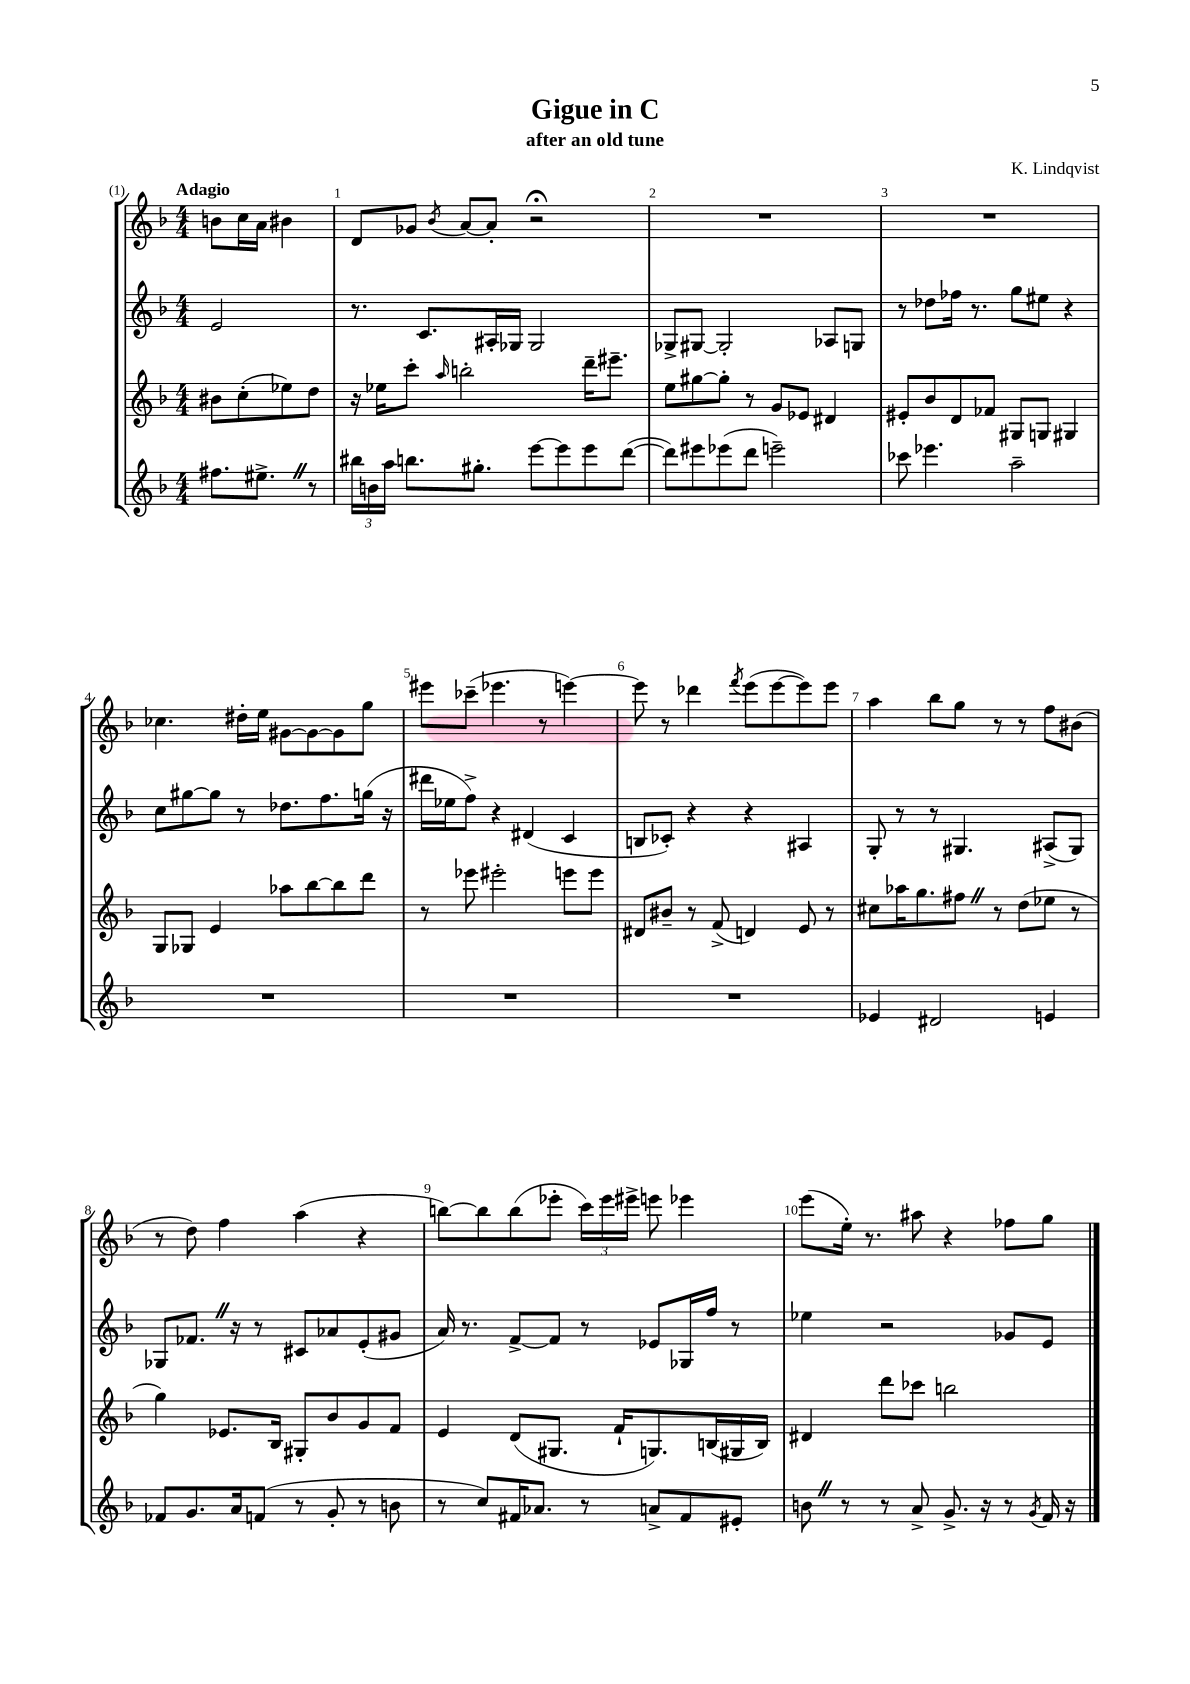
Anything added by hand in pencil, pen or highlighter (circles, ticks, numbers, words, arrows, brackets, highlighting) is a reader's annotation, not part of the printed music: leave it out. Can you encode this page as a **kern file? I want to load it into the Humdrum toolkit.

**kern	**kern	**kern	**kern
*part4	*part3	*part2	*part1
*staff4	*staff3	*staff2	*staff1
*clefG2	*clefG2	*clefG2	*clefG2
*k[b-]	*k[b-]	*k[b-]	*k[b-]
*M4/4	*M4/4	*M4/4	*M4/4
=	=	=	=
!	!	!	!LO:TX:a:B:t=Adagio
8.ff#X\L	8b#X\L	2e/	8bn\L
.	(8cc'\	.	16cc\L
8.ee#X^Z\J	.	.	16a\JJ
.	8ee-X\)	.	4b#X\
8r	8dd\J	.	.
=1	=1	=1	=1
24bb#X\LL	16r	8.r	8d/L
24bn\	.	.	.
.	16ee-X\KL	.	.
24aa\JJ	.	.	.
8.bbn\L	8ccc'\J	.	8g-X/J
.	.	8.c/L	.
.	16qqaa/	.	8qb-/
.	2bbn'\	.	[8a/L
8.gg#X'\J	.	.	.
.	.	16A#X'/L	8a'/J]
.	.	16G-X/JJ	.
[8eee\L	.	2G-/	2r;<
8eee\]	.	.	.
8eee\	16ddd~\KL	.	.
.	8.eee#X~\J	.	.
([8ddd\J	.	.	.
=2	=2	=2	=2
8ddd\L])	8ee\L	8G-X^/L	1r
8eee#X\	[8gg#X\	[8G#X/J	.
(8eee-X\	8gg#'\J]	2G#'/]	.
8ddd\J	8r	.	.
2eeen~\)	8g/L	.	.
.	8e-X/J	.	.
.	4d#X/	8A-X/L	.
.	.	8Gn/J	.
=3	=3	=3	=3
8ccc-X\	8e#X'/L	8r	1r
4.eee-X\	8b-/	8dd-X\L	.
.	8d/	16ff-X\Jk	.
.	.	8.r	.
.	8f-X/J	.	.
2aa~\	8G#X/L	8gg\L	.
.	8Gn/J	8ee#X\J	.
.	4G#X/	4r	.
!!LO:LB:g=z
=4	=4	=4	=4
1r	8G/L	8cc\L	4.cc-X\
.	8G-X/J	[8gg#X\	.
.	4e/	8gg#\J]	.
.	.	8r	16dd#X'\LL
.	.	.	16ee\JJ
.	8aa-X\L	8.dd-X\L	[8g#X\L
.	[8bb-\	.	8g#\_
.	.	8.ff\	.
.	8bb-\]	.	8g#\]
.	8ddd\J	(16ggn\Jk	8gg\J
.	.	16r	.
=5	=5	=5	=5
1r	8r	16ddd#X\LL	8eee#X\L
.	.	16ee-X\J	.
.	8eee-X\	8ff^\J)	(8ccc-X~\J
.	2eee#X'\	4r	4.eee-X\
.	.	(4d#X/	.
.	.	.	8r
.	8eeen\L	4c/	[4eeen\)
.	8eee\J	.	.
=6	=6	=6	=6
1r	8d#X/L	8Bn/L	8eee\]
.	8b#X~/J	8c-X'/J)	8r
.	8r	4r	4ddd-X\
.	(8f^/	.	.
.	.	.	8qfff/
.	4dn/)	4r	(8eee\L
.	.	.	[8eee\
.	8e/	4A#X/	8eee\])
.	8r	.	8eee\J
=7	=7	=7	=7
4e-X/	8cc#X\L	8G'/	4aa\
.	16aa-X\K	8r	.
.	8.gg\	.	.
2d#X/	.	8r	8bb-\L
.	8ff#XZ\J	4.G#X/	8gg\J
.	8r	.	8r
.	(8dd\L	.	8r
4en/	8ee-X\J	(8A#X^/L	8ff\L
.	8r	8G#/J)	(8b#X\J
!!LO:LB:g=z
=8	=8	=8	=8
8f-X/L	4gg\)	8G-X/L	8r
8.g/	.	8.f-XZ/J	8dd\)
.	8.e-X/L	.	4ff\
16a/k	.	16r	.
(8fn/J	.	8r	.
.	16B-/Jk	.	.
8r	8G#X'/L	8c#X/L	(4aa\
8g'/	8b-/	8a-X/	.
8r	8g/	(8e'/	4r
8bn\	8f/J	8g#X/J	.
=9	=9	=9	=9
8r	4e/	16a/)	[8bbn\L)
.	.	8.r	.
8cc/L)	.	.	8bb\]
16f#X/K	(8d/L	[8f^/L	(8bb\
8.a-X/J	.	.	.
.	8.G#X/J	8f/J]	8eee-X'\J
8r	.	8r	24ccc\LL)
.	.	.	24eee-\
.	16f`/KL	.	.
.	.	.	24eee#X^\JJ
8an^/L	8.Gn/)	8e-X/L	8eeen\
8f#/	.	16G-X/L	4eee-X\
.	(16Bn/L	16ff/JJ	.
8e#X'/J	16G#X/	8r	.
.	16B/JJ)	.	.
=10	=10	=10	=10
8bnZ\	4d#X/	4ee-X\	(8eee\L
8r	.	.	16ee'\Jk)
.	.	.	8.r
8r	8ddd\L	2r	.
8a^/	8ccc-X\J	.	8aa#X\
8.g^/	2bbn\	.	4r
16r	.	.	.
8r	.	8g-X/L	8ff-X\L
8qg/	.	.	.
16f/	.	8e/J	8gg\J
16r	.	.	.
==	==	==	==
*-	*-	*-	*-
